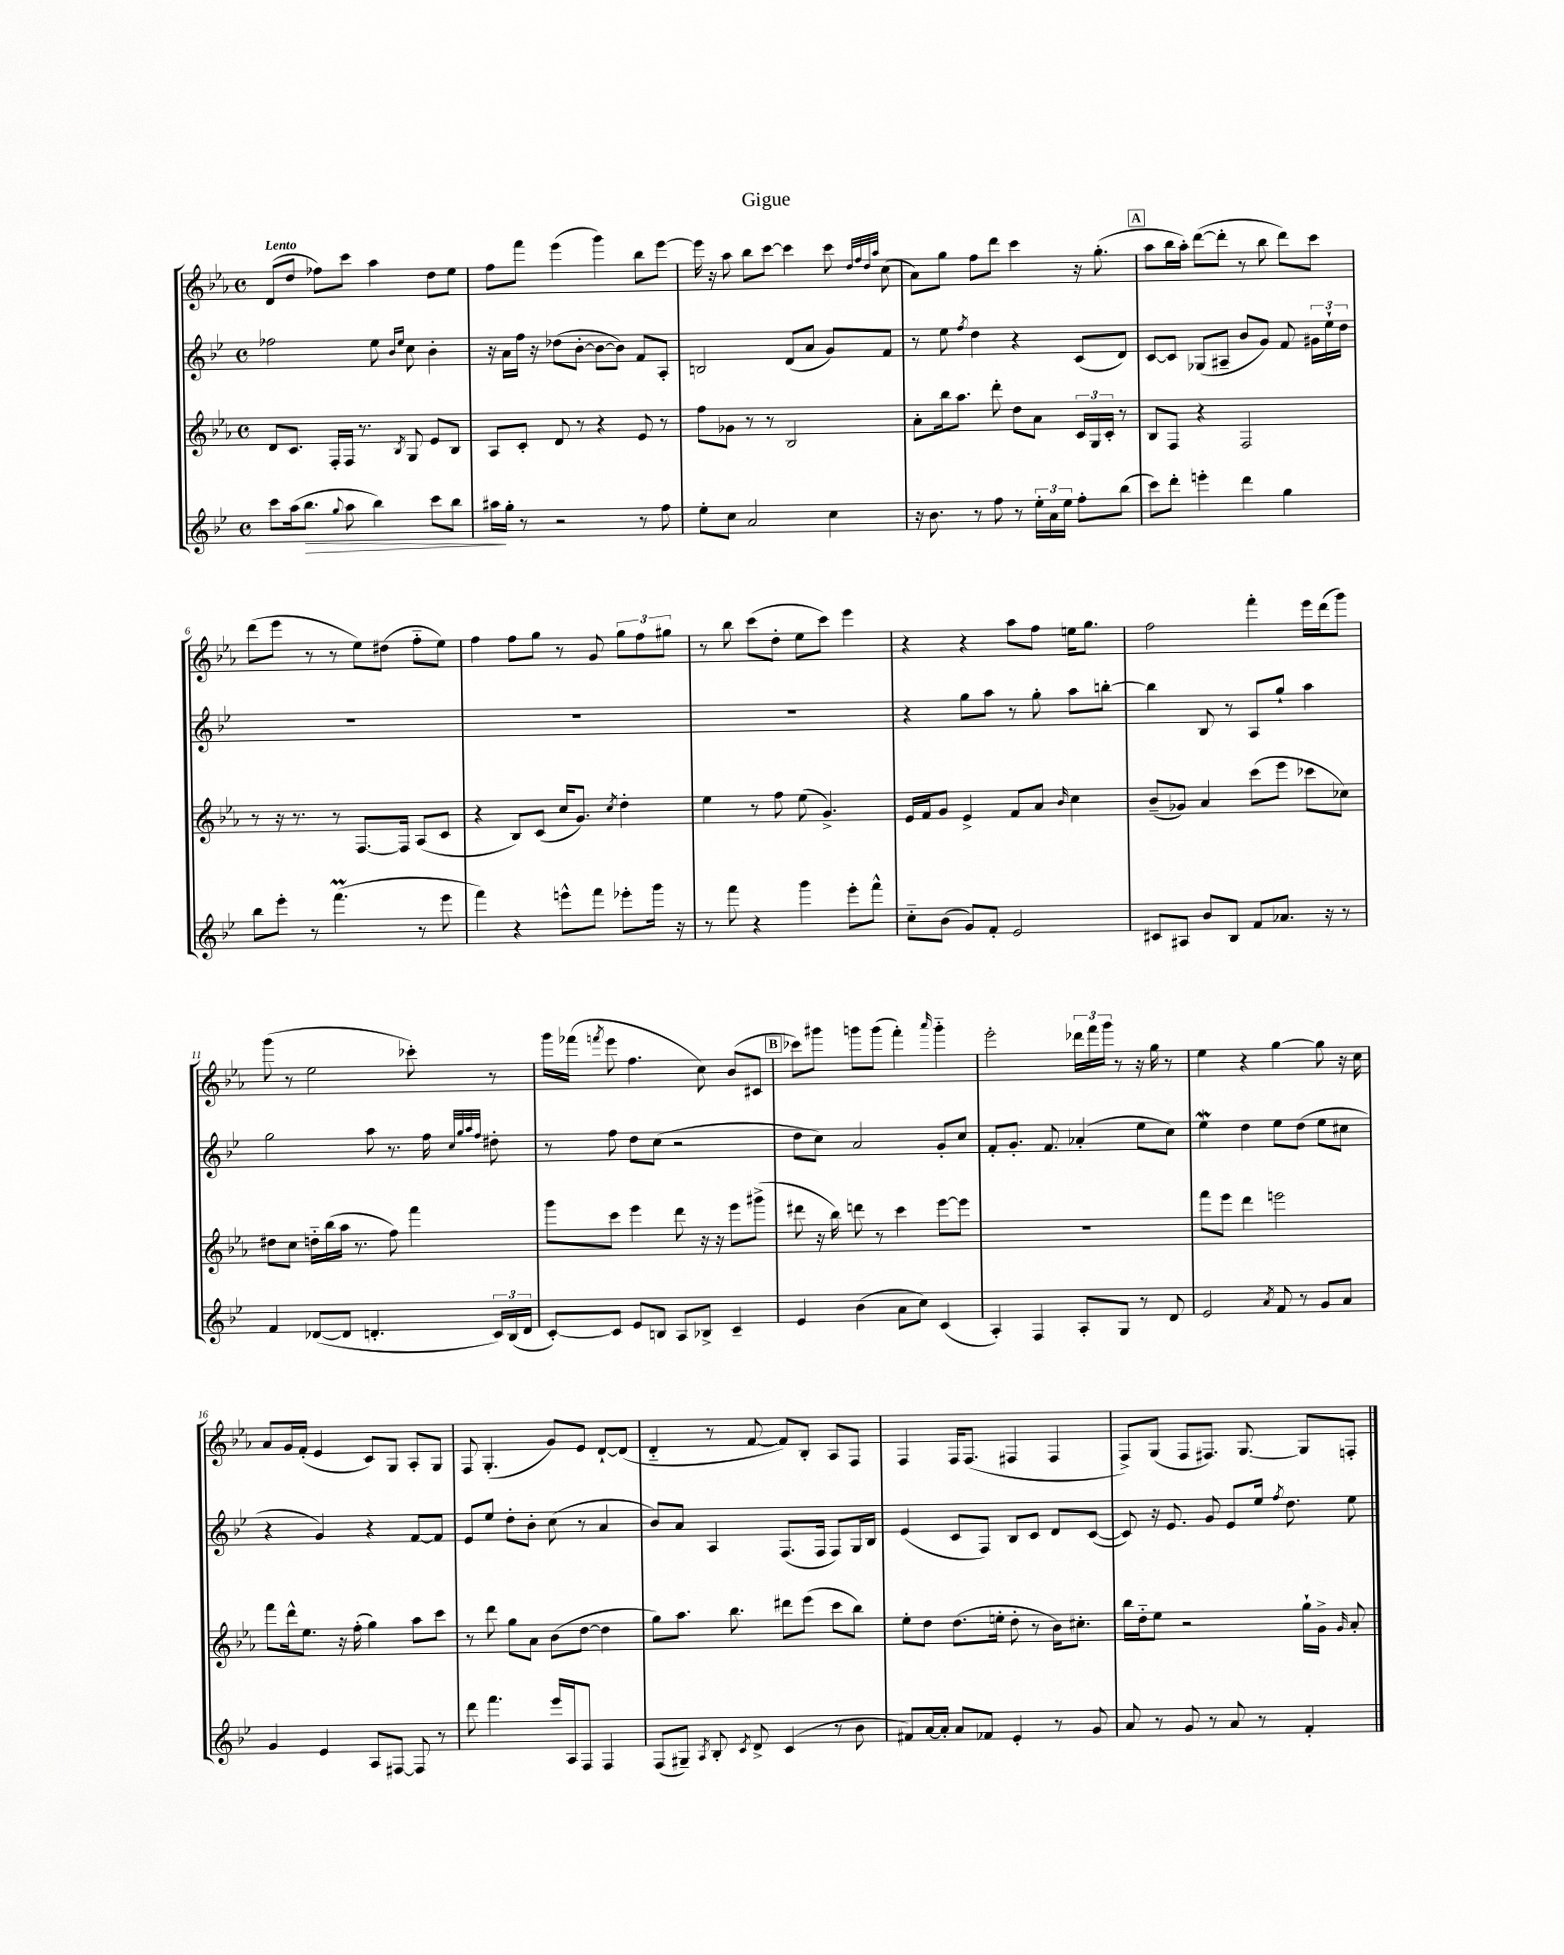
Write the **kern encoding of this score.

**kern	**kern	**kern	**kern
*staff4	*staff3	*staff2	*staff1
*clefG2	*clefG2	*clefG2	*clefG2
*k[b-e-]	*k[b-e-a-]	*k[b-e-]	*k[b-e-a-]
*M4/4	*M4/4	*M4/4	*M4/4
*met(c)	*met(c)	*met(c)	*met(c)
8ccc	8d	2ff-	(8d
(16aa	8.c	.	8dd
8.bb-	.	.	.
.	.	.	8ff-)
.	16F'	.	.
8qqgg	.	.	.
8aa	16F	.	8ccc
.	8.r	.	.
4bb-)	.	8ee-	4aa-
.	.	16qqb-	.
.	8qB-	16qqee-	.
.	8G	8cc	.
8ccc	8e-	4b-'	8dd
8bb-	8B-	.	8ee-
=	=	=	=
16aa#	8A-	16r	8ff
16gg'	.	16a	.
8r	8c'	16ff	8fff
.	.	16r	.
2r	8d	(8dd-	(4eee-
.	8r	[8b-'	.
.	4r	8b-_	4ggg)
.	.	8b-])	.
8r	8e-	8f	8bb-
8ff	8r	8A'	[8eee-
=	=	=	=
8ee-'	8ff	2B	16eee-]
.	.	.	16r
8cc	8g-	.	8aa-
2a	8r	.	8bb-
.	8r	.	[8ccc
.	2B-	(8d	4ccc]
.	.	8a	.
4cc	.	8g)	8ccc
.	.	.	32qqdd
.	.	.	32qqff
.	.	.	32qqdd
.	.	.	32qqaa-
.	.	8f	(8cc
=	=	=	=
16r	8a-'	8r	8a-)
8.b-	.	.	.
.	16bb-	8ee-	8gg
.	8.aa-	.	.
.	.	8qff	.
8r	.	4dd	8ff
8ff	8ddd'	.	8ddd
8r	8dd	4r	4ccc
24ee-'	8a-	.	.
24a	.	.	.
24ee-	.	.	.
8ff'	24c	(8c	16r
.	24G	.	.
.	.	.	(8.gg'
.	24c'	.	.
(8bb-	8r	8d)	.
=	=	=	=
8ccc)	8B-	[8c	8aa-
8ddd'	8F	8c]	16bb-
.	.	.	16aa-')
4eee'	4r	(8G-	([8ddd
.	.	8A#~	8ddd']
4ddd	2F	8b-	8r
.	.	8g)	8bb-
4gg	.	8f	8ddd)
.	.	24g#	8ccc
.	.	24ee-`	.
.	.	24dd	.
=	=	=	=
8bb-	8r	1r	(8ddd
8eee-'	16r	.	8eee-
.	8.r	.	.
8r	.	.	8r
(4.fff	8r	.	8r
.	[8.F	.	8ee-)
.	.	.	(8dd#
.	16F]	.	.
8r	(8A-	.	8ff'~
8eee-	8c	.	8ee-)
=	=	=	=
4fff)	4r	1r	4ff
4r	8B-)	.	8ff
.	(8c	.	8gg
8eee^^	16cc	.	8r
.	8.g)	.	.
8fff	.	.	8g
.	8qcc	.	.
8eee-'	4dd'	.	12gg
.	.	.	12ff
16ggg	.	.	.
.	.	.	12gg#
16r	.	.	.
=	=	=	=
8r	4ee-	1r	8r
8fff	.	.	8bb-
4r	8r	.	(8ccc
.	8ff	.	8dd'
4ggg	(8ee-	.	8ee-
.	4.g^)	.	8ccc)
8eee-'	.	.	4eee-
8fff^^	.	.	.
=	=	=	=
8cc'~	16e-	4r	4r
.	16f	.	.
(8b-	8g	.	.
8g)	4e-^	8gg	4r
8f'	.	8aa	.
2e-	8f	8r	8aa-
.	8a-	8gg'	8ff
.	16qqb-	.	.
.	4cc	8aa	16ee
.	.	.	8.gg
.	.	[8bb'	.
=	=	=	=
8c#	(8b-~	4bb]	2ff
8A#	8g-)	.	.
8b-	4a-	8B-	.
8B-	.	8r	.
8f	(8ccc	8A	4fff'
8.a-	8eee-	8gg`	.
.	8ccc-	4aa	16eee-
16r	.	.	(16ddd
8r	8cc-)	.	8ggg)
=	=	=	=
4f	8dd#	2gg	(8ggg
.	8cc	.	8r
([8d-	16dd'~	.	2ee-
.	(16bb-	.	.
8d-]	16aa-	.	.
.	8.r	.	.
4.d'	.	8aa	.
.	8ff)	8.r	.
.	4fff	.	8ccc-')
.	.	16ff	.
.	.	32qqcc	.
.	.	32qqgg	.
.	.	32qqaa	.
.	.	32qqff	.
24c)	.	8dd#'	8r
(24B-	.	.	.
24d	.	.	.
=	=	=	=
[8c')	8ggg	8r	16ggg
.	.	.	(16fff-
.	.	.	8qfff
8c]	8ccc	8ff	8eee-
8e-	4eee-	8dd	4.ff
8B	.	(8cc	.
8A	8ddd	2r	.
8B-^	16r	.	8cc)
.	16r	.	.
4c~	8eee-	.	(8b-
.	(8ggg#^	.	8c#
=	=	=	=
4e-	8ddd#	8dd	8ccc-)
.	16r	8cc)	8ggg#
.	16bb-)	.	.
(4b-	8ddd	2a	8ggg
.	8r	.	(8ggg
8a	4ccc	.	4fff')
8cc)	.	.	.
.	.	.	16qqaaa-
(4c	[8eee-	8g'	4ggg'~
.	8eee-]	8cc	.
=	=	=	=
4A')	1r	8f'	2eee-'
.	.	8.g'	.
4F	.	.	.
.	.	8.f	.
8A'	.	(4a-'	24ddd-
.	.	.	24fff
.	.	.	24ggg
8G	.	.	8r
8r	.	8ee-	16r
.	.	.	16gg
8d	.	8cc)	8r
=	=	=	=
2e-	8fff	4ee-	4ee-
.	8eee-	.	.
.	4ddd	4dd	4r
8qa	.	.	.
8f	2eee	8ee-	[4gg
8r	.	(8dd	.
8g	.	8ee-	8gg]
8a	.	8cc#	16r
.	.	.	16cc
=	=	=	=
4g	8fff	4r	8a-
.	16ddd^^	.	16g
.	8.ee-	.	(16f'
4e-	.	4g)	4e-
.	16r	.	.
.	(16ff'	.	.
8A	4gg)	4r	8c)
[8F#	.	.	8G
8F#]	8aa-	[8f	8A-'
8r	8ccc	8f]	8G
=	=	=	=
8ddd	8r	8e-	8F
4.fff	8ddd	8ee-	(4.G'
.	8gg	8dd'	.
.	8a-	8b-'	.
16eee-	(8b-	(8cc	8g)
16A	.	.	.
8F	[8dd	8r	8e-
4F	4dd]	4a	[8d`
.	.	.	(8d]
=	=	=	=
(8F	8gg)	8b-)	4d'~
8G#~)	8.aa-	8a	.
8qA	.	.	.
8B-'	.	4A	8r
.	8.bb-	.	.
8qc	.	.	.
8d^	.	.	[8f
(4c	8ddd#	(8.F	8f])
.	(8eee-	.	8B-'
.	.	16F	.
8r	8ccc	8F)	8A-
8b-	8bb-)	16G	8F
.	.	16B-	.
=	=	=	=
8f#)	8ee-'	(4e-	4F
[16a	8dd	.	.
16a']	.	.	.
8a	(8.dd	8c	16F
.	.	.	(8.F
8f-	.	8F)	.
.	16ee'	.	.
4e-'	8dd'	8B-	4F#
.	8r	8c	.
8r	16b-)	8d	4F#
.	8.cc#'	.	.
8g	.	([8c	.
=	=	=	=
8a	16bb-	8c])	8F^)
.	16dd'~	.	.
8r	8ee-	16r	(8G
.	.	8.e-	.
8g	2r	.	8F
8r	.	8g	8.F#)
8a	.	8e-	.
.	.	.	[8.G
8r	.	16ee-	.
.	.	8qff	.
.	.	8.dd	.
4f'	16gg`	.	8G]
.	16g^	.	.
.	16qqg	.	.
.	8a-'	8ee-	8F'
==	==	==	==
*-	*-	*-	*-
